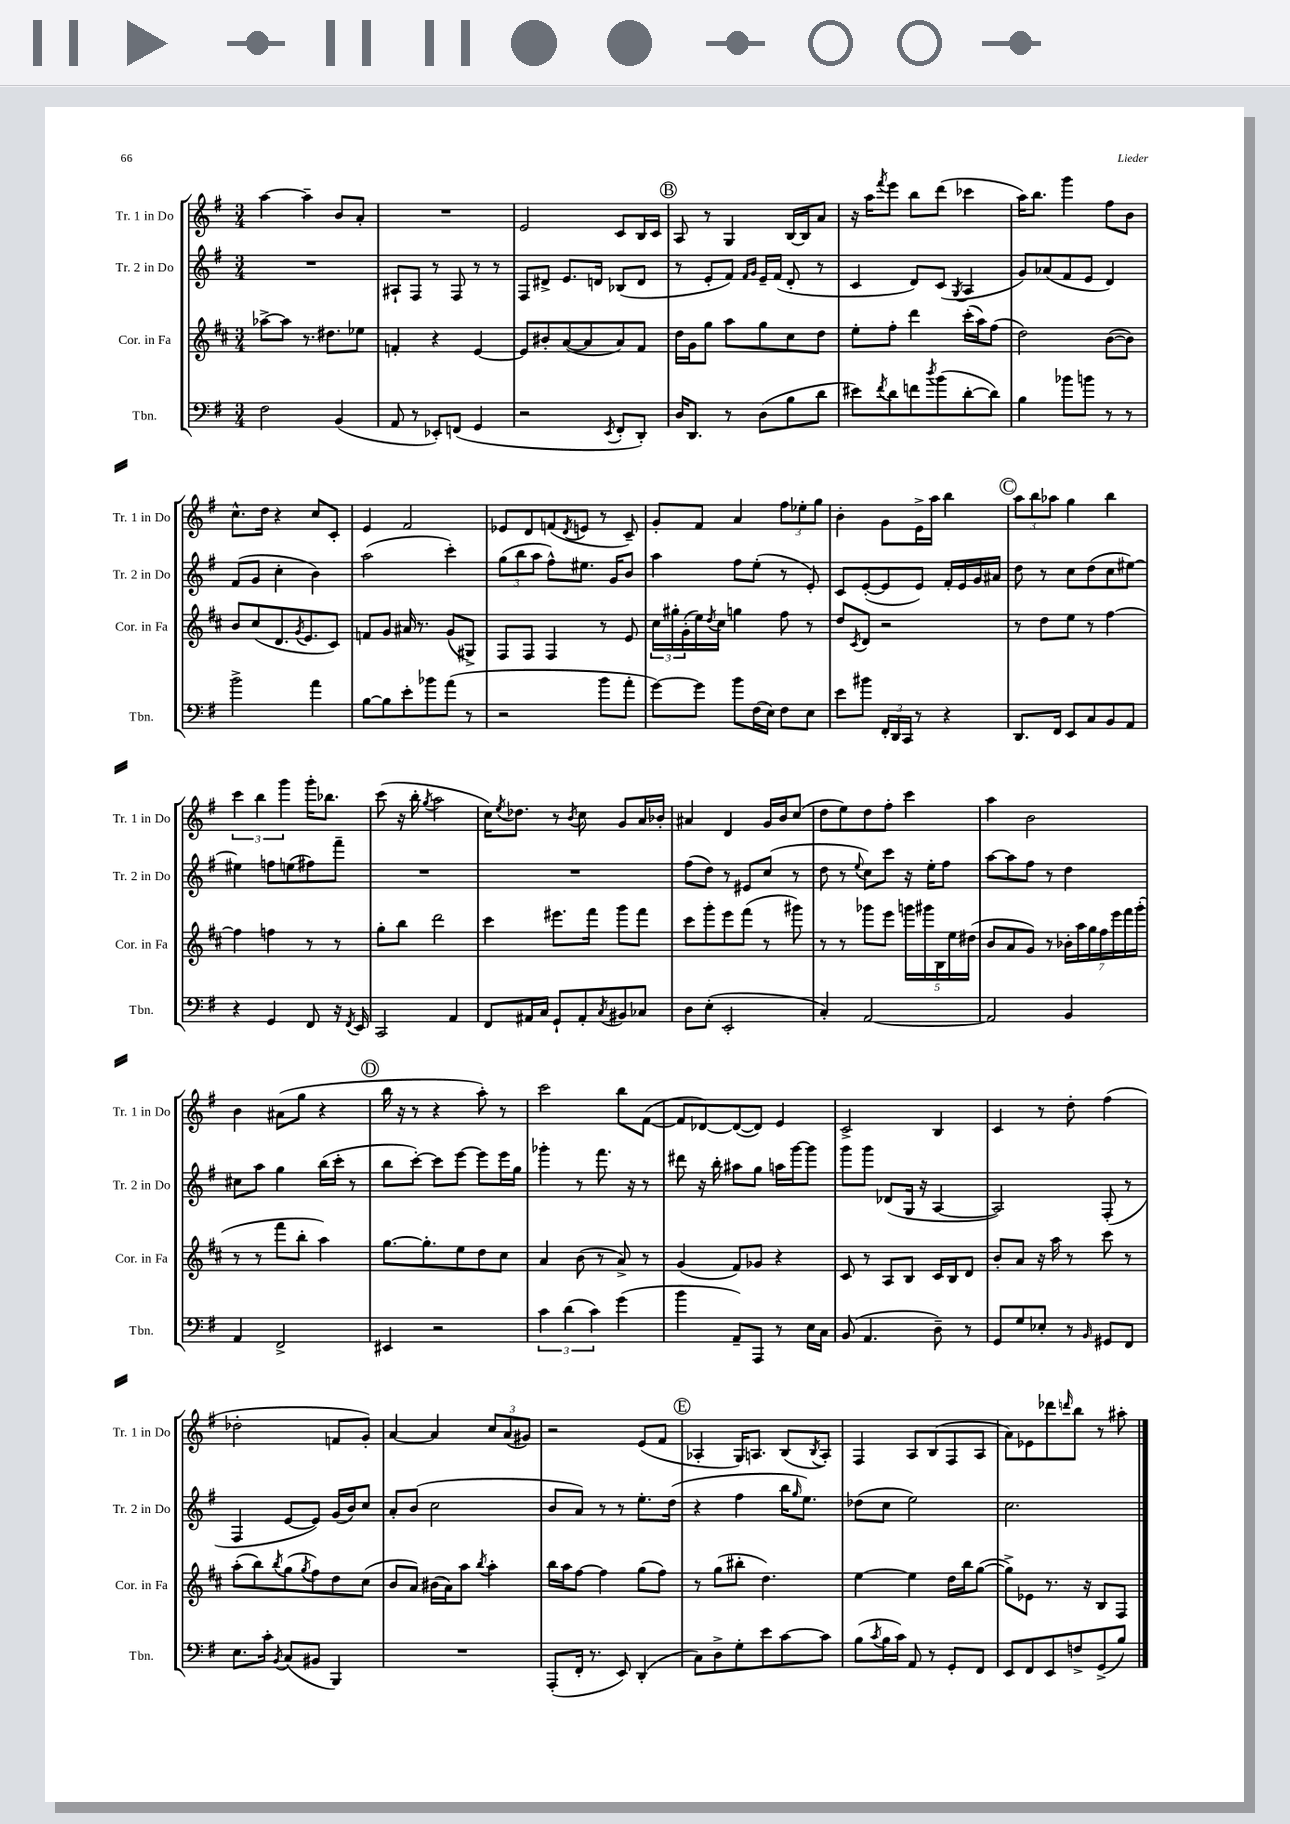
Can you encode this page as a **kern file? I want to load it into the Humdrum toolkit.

**kern	**kern	**kern	**kern
*part4	*part3	*part2	*part1
*staff4	*staff3	*staff2	*staff1
*I"Tbn.	*I"Cor. in Fa	*I"Tr. 2 in Do	*I"Tr. 1 in Do
*I'Tbn.	*I'Cor. in Fa	*I'Tr. 2 in Do	*I'Tr. 1 in Do
*clefF4	*clefG2	*clefG2	*clefG2
*k[f#]	*k[f#c#]	*k[f#]	*k[f#]
*M3/4	*M3/4	*M3/4	*M3/4
=9	=9	=9	=9
2F#\	[8aa-X^\L	2.r	[4aa\
.	8aa-\J]	.	.
.	8.r	.	4aa~\]
.	8.dd#X\L	.	.
(4BB/	.	.	8b/L
.	8ee-X\J	.	8a'/J
=10	=10	=10	=10
8AA/	4fn'/	8A#X`/L	2.r
8r	.	8F#/J	.
8EE-X'/L)	4r	8r	.
(8FFn/J	.	8F#/	.
4GG/	[4e/	8r	.
.	.	8r	.
=11	=11	=11	=11
2r	8e/L]	8F#/L	2e/
.	8b#X'/	8d#X^/J	.
.	([8a/	8.e/L	.
.	8a/]	.	.
.	.	16dn/Jk	.
8qEE/	.	.	.
8FF#'/L	8a/)	(8B-X/L	8c/L
8DD'/J)	8f#/J	8d/J	16B/L
.	.	.	16c/JJ
!!LO:REH:place=s1:t=B
=12	=12	=12	=12
16D/KL	16dd\LL	8r	8A/
8.DD/J	16g\J	.	.
.	8gg\J	8e'/L	8r
8r	8aa\L	8f#/J)	4G/
.	.	16qqf#/LL	.
.	.	16qqg/JJ	.
(8D\L	8gg\	16e~/LL	.
.	.	(16f#/JJ	.
8B\	8cc#\	8d'/	[16B/LL
.	.	.	16B/J]
8d\J	8dd\J	8r	8a/J
=13	=13	=13	=13
8e#X\L)	8ee'\L	4c/	16r
.	.	.	16aa\KL
8qf#/	.	.	8qfff#/
8d\	8ff#'\J	.	8eee\J
8fn\	4ddd\	8d/L)	8bb\L
8qdd/	.	.	.
(8b\	.	(8c/J	(8ddd\J
.	.	8qG/	.
[8d'\	(16ccc#'\LL	4A/	4ccc-X\
.	16aa\J)	.	.
8d\J])	(8ff#\J	.	.
=14	=14	=14	=14
4B\	2dd\)	8g/L)	16aa\KL)
.	.	.	8.bb\J
.	.	(8a-X/	.
8b-X\L	.	8f#/	4ggg\
8bn\J	.	8e/J	.
8r	([8b\L	4d/)	8ff#\L
8r	8b\J])	.	8b\J
!!LO:LB:g=z
=15	=15	=15	=15
2b^\	8b/L	(8f#/L	8.cc^^\L
.	(8cc#/	8g/J	.
.	.	.	16dd\Jk
.	8.d/	4cc'\	4r
.	8qg/	.	.
.	8.e/	.	.
4a\	.	4b\)	8cc/L
.	8c#/J)	.	8c'/J
=16	=16	=16	=16
[8B\L	8fn/L	(2aa\	4e/
8B\]	8g/J	.	.
8e'\	16a#X/	.	2f#/
.	8.r	.	.
8b-X\	.	.	.
(8a\J	(8g/L	4ccc'\)	.
8r	8G#X^/J)	.	.
=17	=17	=17	=17
2r	8F#/L	(12gg\L	8e-X/L
.	.	12bb\	.
.	8F#/J	.	8d/
.	.	12aa\J	.
.	4F#/	8ff#^^\L)	(8fn/
.	.	.	8qd/
.	.	8.ee#X\J	8en/J
8b\L	8r	.	8r
.	.	16g/KL	.
8a'\J	8e/	8b/J	8c~/)
=18	=18	=18	=18
[8g\L)	24cc#\LL	4aa\	8g'/L
.	24gg#X'\	.	.
.	(24g'\	.	.
8g\J]	16ee\)	.	8f#/J
.	8qdd/	.	.
.	16cc#\JJ	.	.
8b\L	4ggn\	8ff#\L	4a/
(16F#\L	.	(8ee'\J	.
16E\JJ)	.	.	.
8F#\L	8ff#\	8r	12ff#\L
.	.	.	12ee-X'\
8E\J	8r	8e'/)	.
.	.	.	12gg\J
=19	=19	=19	=19
8e\L	8dd/L	8c/L	4b'\
.	8qc#/	.	.
8b#X\J	8d/J	([8e'/	.
24FF#'/LL	2r	8e/]	8g\L
24DD/	.	.	.
24CC/JJ	.	.	.
8r	.	8e/J)	16e^\L
.	.	.	16aa\JJ
4r	.	16f#'/LL	4bb\
.	.	16e/	.
.	.	16g/	.
.	.	16a#X/JJ	.
!!LO:REH:place=s1:t=C
=20	=20	=20	=20
8.DD/L	8r	8dd\	12aa\L
.	.	.	12bb\
.	8dd\L	8r	.
.	.	.	12aa-X\J
16FF#/Jk	.	.	.
8EE/L	8ee\J	8cc\L	4gg\
8C/	8r	(8dd\	.
8BB/	[4ff#\	8cc\	4bb\
8AA/J	.	[8ee#X\J)	.
!!LO:LB:g=z
=21	=21	=21	=21
4r	4ff#\]	4ee#X\]	6ccc\
.	.	.	6bb\
4GG/	4ffn\	8ffn\L	.
.	.	.	6ggg\
.	.	(8een\	.
8FF#/	8r	8ff#X\)	16ggg'\KL
.	.	.	8.bb-X\J
16r	8r	8fff#~\J	.
8qFF#/	.	.	.
16EE/	.	.	.
=22	=22	=22	=22
2CC/	8gg'\L	2.r	(8ccc\
.	8bb\J	.	16r
.	.	.	16bb'\
.	.	.	8qgg/
.	2ddd\	.	2aa\
4AA/	.	.	.
=23	=23	=23	=23
8FF#/L	4ccc#\	2.r	16cc\KL)
.	.	.	8qee/
.	.	.	8.dd-X\J
16AA#X/L	.	.	.
16C/JJ	.	.	.
8GG`/L	8.eee#X\L	.	8r
.	.	.	8qb/
8AA#'/	.	.	8cc\
.	16fff#\Jk	.	.
8qC/	.	.	.
8BB#X/	8ggg\L	.	8g/L
8C-X/J	8fff#\J	.	16a/L
.	.	.	16b-X'/JJ
=24	=24	=24	=24
8D\L	8ccc#\L	(8ff#\L	4a#X/
(8E'\J	8ggg'\	8dd\J)	.
2EE'/	8eee\	8r	4d/
.	(8fff#\J	8e#X/L	.
.	8r	(8cc/J	16g/LL
.	.	.	16b/J
.	8ggg#X\)	8r	(8cc/J
=25	=25	=25	=25
4C'/)	8r	8dd\	8dd\L
.	8r	8r	8ee\)
.	.	8qqee/	.
[2AA/	8ggg-X\L	8cc\L)	8dd\
.	8eee\J	8ccc\J	8ff#'\J
.	20gggn\LL	16r	4ccc\
.	20ggg#X\	.	.
.	.	16ee'\KL	.
.	20B\	.	.
.	.	8ff#\J	.
.	20ee\	.	.
.	(20dd#X\JJ	.	.
=26	=26	=26	=26
2AA/]	8b/L	[8aa\L	4aa\
.	8a/	8aa\]	.
.	8g/J)	8ff#\J	2b\
.	8r	8r	.
4BB/	28b-X'\LL	4dd\	.
.	28aa\	.	.
.	28gg\	.	.
.	28ff#\	.	.
.	28eee\	.	.
.	28fff#\	.	.
.	(28ggg'\JJ	.	.
!!LO:LB:g=z
=27	=27	=27	=27
4AA/	8r	8cc#X\L	4b\
.	8r	8aa\J	.
2FF#^/	8fff#\L	4gg\	(8a#X\L
.	8bb'\J	.	8gg\J
.	4aa\)	(16bb\LL	4r
.	.	16ccc'\JJ	.
.	.	8r	.
!!LO:REH:place=s1:t=D
=28	=28	=28	=28
4EE#X/	[8.gg\L	8bb\L	16bb\
.	.	.	16r
.	.	[8ccc'\J)	8r
.	8.gg'\]	.	.
2r	.	8ccc\L]	4r
.	8ee\	[8eee\J	.
.	8dd\	8eee\L]	8aa'\)
.	8cc#\J	16eee\L	8r
.	.	16gg\JJ	.
=29	=29	=29	=29
6c\	4a/	4ggg-X'\	2ccc\
(6d\	.	.	.
.	(8b\	8r	.
6c\)	.	.	.
.	8r	8.fff#\	.
(4g\	8a^/)	.	8bb\L
.	.	16r	.
.	8r	8r	([8f#\J
=30	=30	=30	=30
4b\	(4g/	8ddd#X\	8f#/L]
.	.	16r	[8d-X/)
.	.	16bb'\	.
8AA~/L)	8f#/L)	8aa#X\L	(8d-/_
8AAA/J	8g-X/J	8gg\J	8d-/J])
8r	4r	16aan\LL	4e/
.	.	[16ggg\J	.
16E\LL	.	8ggg\J]	.
16C\JJ	.	.	.
=31	=31	=31	=31
(8BB/	8c#/	8ggg\L	2c^/
4.AA/	8r	8ggg\J	.
.	8A/L	(8d-X/L	.
.	8B/J	16G/Jk	.
.	.	16r	.
8D~\)	16c#/LL	[4A/	4B/
.	16B/J	.	.
8r	8d/J	.	.
=32	=32	=32	=32
8GG/L	8b'/L	2A/])	4c/
8G/	8a/J	.	.
8E-X'/J	16r	.	8r
.	16aa\	.	.
8r	8r	.	8dd'\
16qqBB/	.	.	.
8GG#X/L	8ccc#\	(8F#'/	(4ff#\
8FF#/J	8r	8r	.
!!LO:LB:g=z
=33	=33	=33	=33
8.E\L	(8aa'\L	4F#/	2dd-X'\
.	8bb\)	.	.
16c'\Jk	.	.	.
8qBB/	8qbb/	.	.
(8C/L	(8gg\	[8e/L	.
.	8qgg/	.	.
8BB#X/J	8ff#\)	8e/J])	.
4BBB/)	8dd\	(16g/LL	8fn/L
.	.	16b/J)	.
.	(8cc#\J	8cc/J	8g'/J)
=34	=34	=34	=34
2.r	8b/L	8a'/L	[4a/
.	8a/J)	(8b/J	.
.	(16b#X\LL	2cc\	4a/]
.	16a\J)	.	.
.	8aa\J	.	.
.	8qbb/	.	.
.	4aa'\	.	12cc/L
.	.	.	(12a/
.	.	.	12g#X/J)
=35	=35	=35	=35
(8AAA'/L	16bb\LL	8b/L	2r
.	16aa\J	.	.
16FF#'/Jk	[8ff#\J	8a/J)	.
8.r	.	.	.
.	4ff#\]	8r	.
8EE/)	.	8r	.
(4DD'/	(8gg\L	8.ee'\L	(8e/L
.	8ff#\J)	.	8f#/J
.	.	(16dd\Jk	.
!!LO:REH:place=s1:t=E
=36	=36	=36	=36
8C\L)	8r	4r	4A-X'/
8D^\	(8gg\L	.	.
8G'\	8bb#X'\J	4ff#\	16G/KL)
.	.	.	8.An/J
8e\	4.dd\)	.	.
[8c\	.	16bb\KL	(8B/L
.	.	16qqgg/	.
.	.	8.ee\J)	.
.	.	.	8qB/
8c\J]	.	.	8A'/J)
=37	=37	=37	=37
(8B\L	[4ee\	(8dd-X\L	4F#/
8qc/	.	.	.
16B\L	.	8cc\J	.
16c\JJ)	.	.	.
8AA/	4ee\]	2ee\)	8A/L
8r	.	.	(8B/
8GG'/L	16dd\LL	.	8F#/
.	16bb\J	.	.
8FF#/J	([8gg\J	.	8A/J
=38	=38	=38	=38
8EE/L	8gg^\L])	2.cc\	8a\L)
8FF#/	8e-X\J	.	8e-X\
8EE/	8.r	.	8ddd-X\
.	.	.	16qqdddn/
8Fn^/	.	.	8bb\J
.	16r	.	.
(8GG^/	8B/L	.	8r
8B/J)	8F#/J	.	8aa#X'\
==	==	==	==
*-	*-	*-	*-
